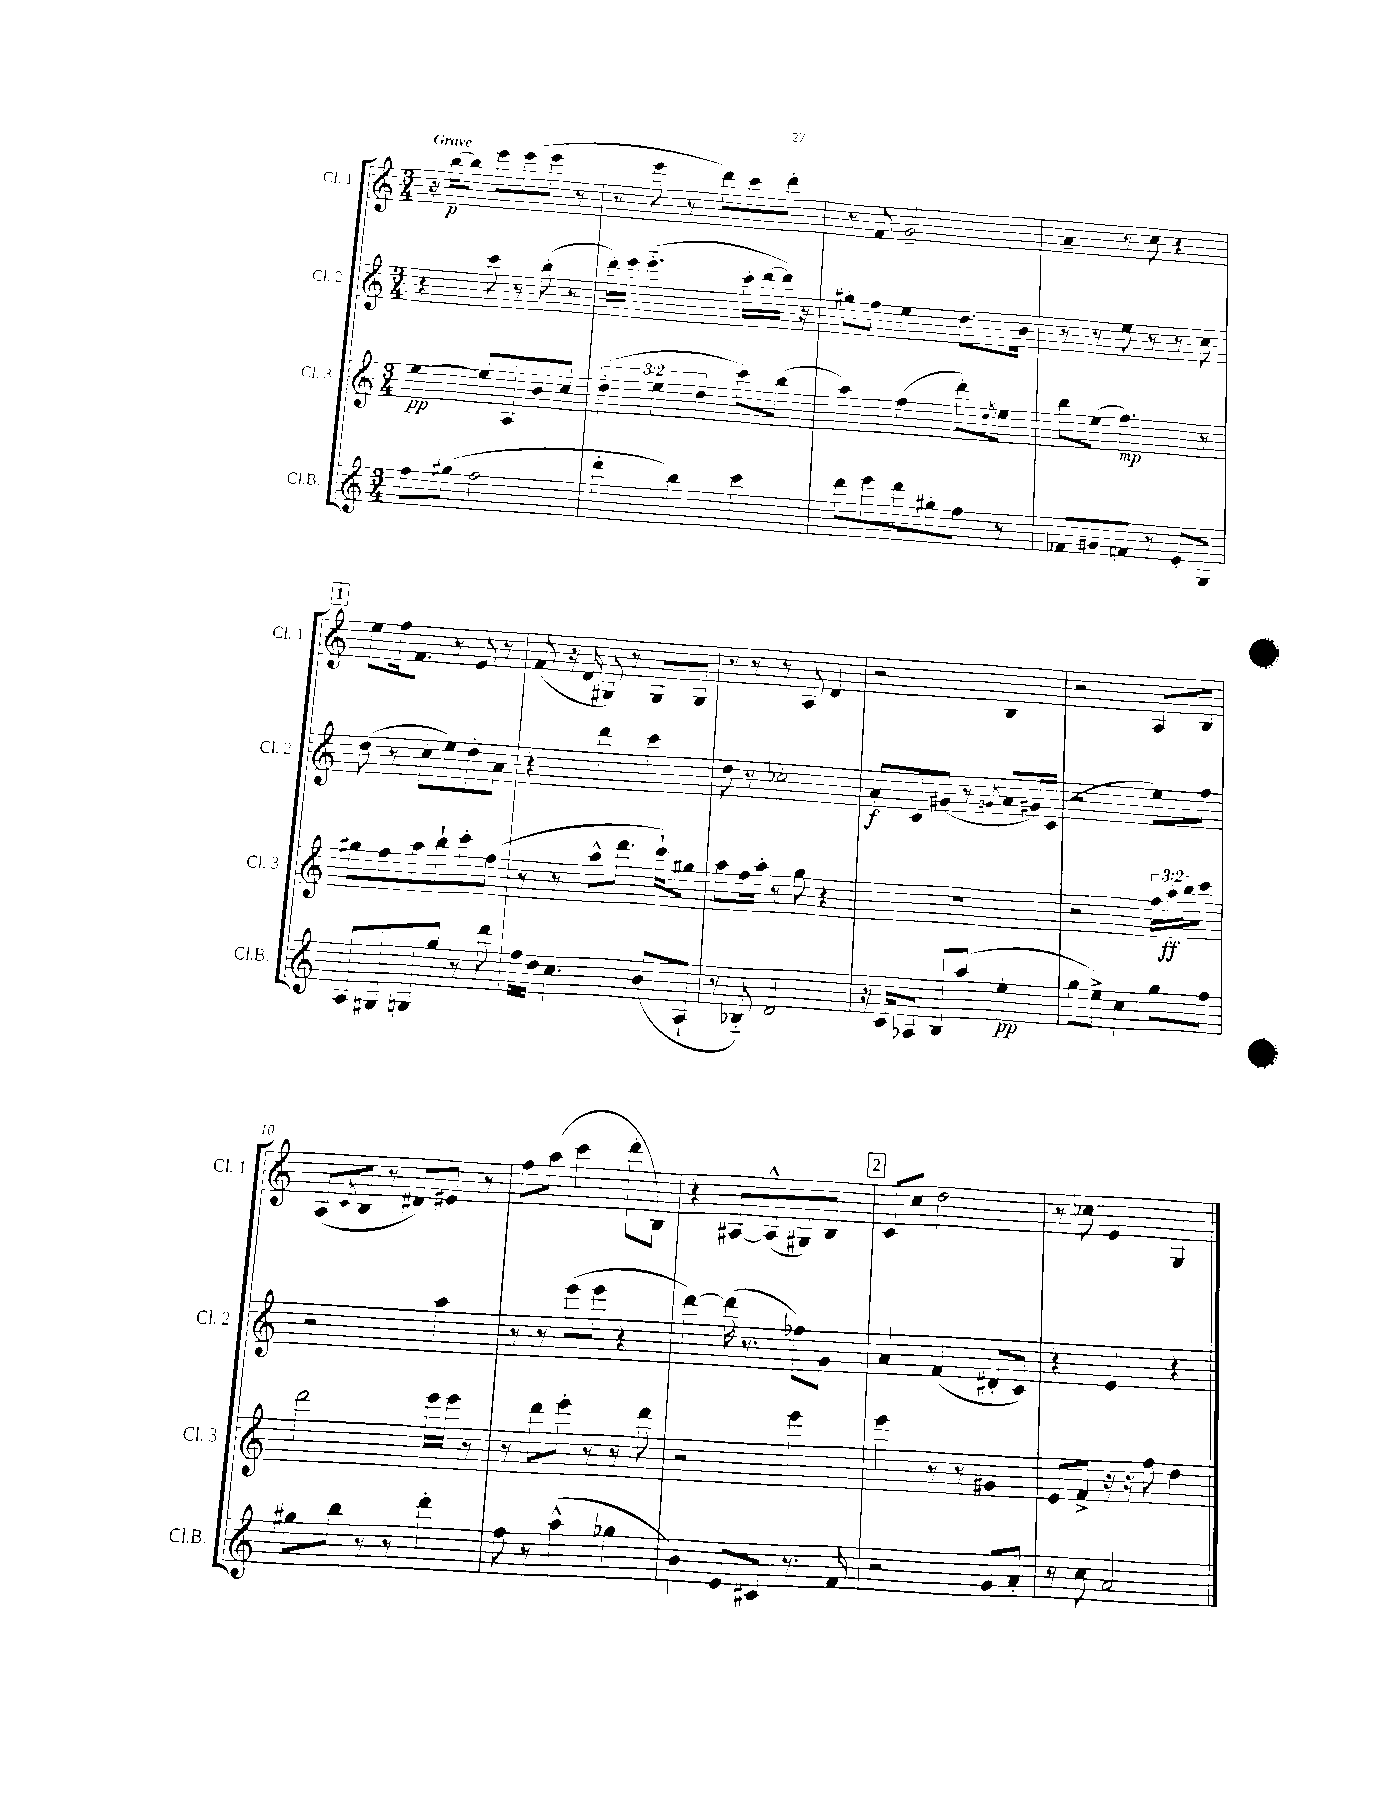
<<
\new StaffGroup <<
\new Staff = "s0" \with { instrumentName = "Cl. 1" shortInstrumentName = "Cl. 1" } {
    \clef treble \key c \major \numericTimeSignature \time 3/4 \tempo "Grave"
    r16 b''16~\p b''8 e'''8 e'''8( e'''8 r8 |
    r8 e'''8 r8 d'''8) c'''8 d'''8-. |
    r8 f'8 g'2-- |
    a'4-- r8 c''8 r4 |
    \mark \markup { \box "1" } e''8 f''16 f'8. r8 e'8 r8 |
    f'8( r16 d'16 gis8) r8 gis8 gis8 |
    r8 r8 r8 a8 d'4 |
    r2 b4 |
    r2 a8 b8 |
    a8( \acciaccatura { c'8 } b8 r8 dis'8) eis'8 r8 |
    f''8 a''8( c'''4 d'''8-. b8) |
    r4 ais8~ ais8-^( gis8) b8 |
    \mark \markup { \box "2" } c'8 c''8 d''2 |
    r8 ces''8 e'4 g4 \bar "|." |
}
\new Staff = "s1" \with { instrumentName = "Cl. 2" shortInstrumentName = "Cl. 2" } {
    \clef treble \key c \major \numericTimeSignature \time 3/4
    r4 c'''8 r8 b''8-.( r8 |
    d'''16-.) e'''16 e'''4.-_( c'''16-. d'''16~ d'''16) r16 |
    gis''8-. f''8 e''4 d''8. b'16 |
    r8 r8 e''8 r8 r8 c''8 |
    \mark \markup { \box "1" } d''8( r8 c''8-. e''8) d''8-. a'8 |
    r4 d'''4 c'''4 |
    d''8 r8 ces''2-. |
    a'8-.\f c'8 gis'8( r8 \acciaccatura { g'8 } a'8 gis'16) c'16( |
    r2 e''8) f''8 |
    r2 a''4 |
    r8 r8 e'''8( e'''8 r4 |
    d'''4~) d'''16( r8. fes''8) g'8 |
    \mark \markup { \box "2" } a'4 f'4( dis'8-. c'8) |
    r4 e'4 r4 \bar "|." |
}
\new Staff = "s2" \with { instrumentName = "Cl. 3" shortInstrumentName = "Cl. 3" } {
    \clef treble \key c \major \numericTimeSignature \time 3/4 \override Staff.TupletNumber.text = #tuplet-number::calc-fraction-text
    e''4~\pp e''8 a8 b'8 c''8 |
    \tuplet 3/2 { d''4-.( e''4 d''4 } c'''8) b''8( |
    a''4) f''4( d'''8-.) \acciaccatura { d''8 } e''8 |
    b''8 e''8( f''4.\mp) r8 |
    \mark \markup { \box "1" } gis''8 f''8 a''8 b''8-! c'''8-. f''8( |
    r8 r8 a''8-^ d'''8. c'''16-!) gis''8 |
    a''8 f''16 a''16-. r8 g''8 r4 |
    R2. |
    r2 \tuplet 3/2 { f''16 a''16-.\ff b''16 } c'''8 |
    d'''2 e'''16 e'''16 r8 |
    r8 d'''8 e'''8-. r8 r8 d'''8 |
    r2 e'''4 |
    \mark \markup { \box "2" } e'''4 r8 r8 gis'4 |
    e'8 f'8-> r16 r16 f''8 d''4 \bar "|." |
}
\new Staff = "s3" \with { instrumentName = "Cl.B." shortInstrumentName = "Cl.B." } {
    \clef treble \key c \major \numericTimeSignature \time 3/4
    f''8 gis''8( f''2 |
    d'''4-. b''4) c'''4 |
    d'''8 e'''8 d'''8 gis''8-. f''8 r8 |
    fes'8 gis'8 f'8 r8 e'8-. g8 |
    \mark \markup { \box "1" } a8 gis8 g8 g''8 r8 d'''8 |
    f''16 d''16 c''4. b'8( a8-! |
    r8 bes8-_) d'2 |
    r16 c'16 aes8 b8 a''8( e''4-.\pp |
    g''8 e''8->) c''4 g''8 f''8 |
    gis''8 b''8 r8 r8 d'''4-. |
    f''8 r8 a''4-^( ges''4 |
    b'4) e'8 cis'8 r8. f'16 |
    \mark \markup { \box "2" } r2 g'8 a'8-. |
    r8 c''8 a'2 \bar "|." |
}
>>
>>
